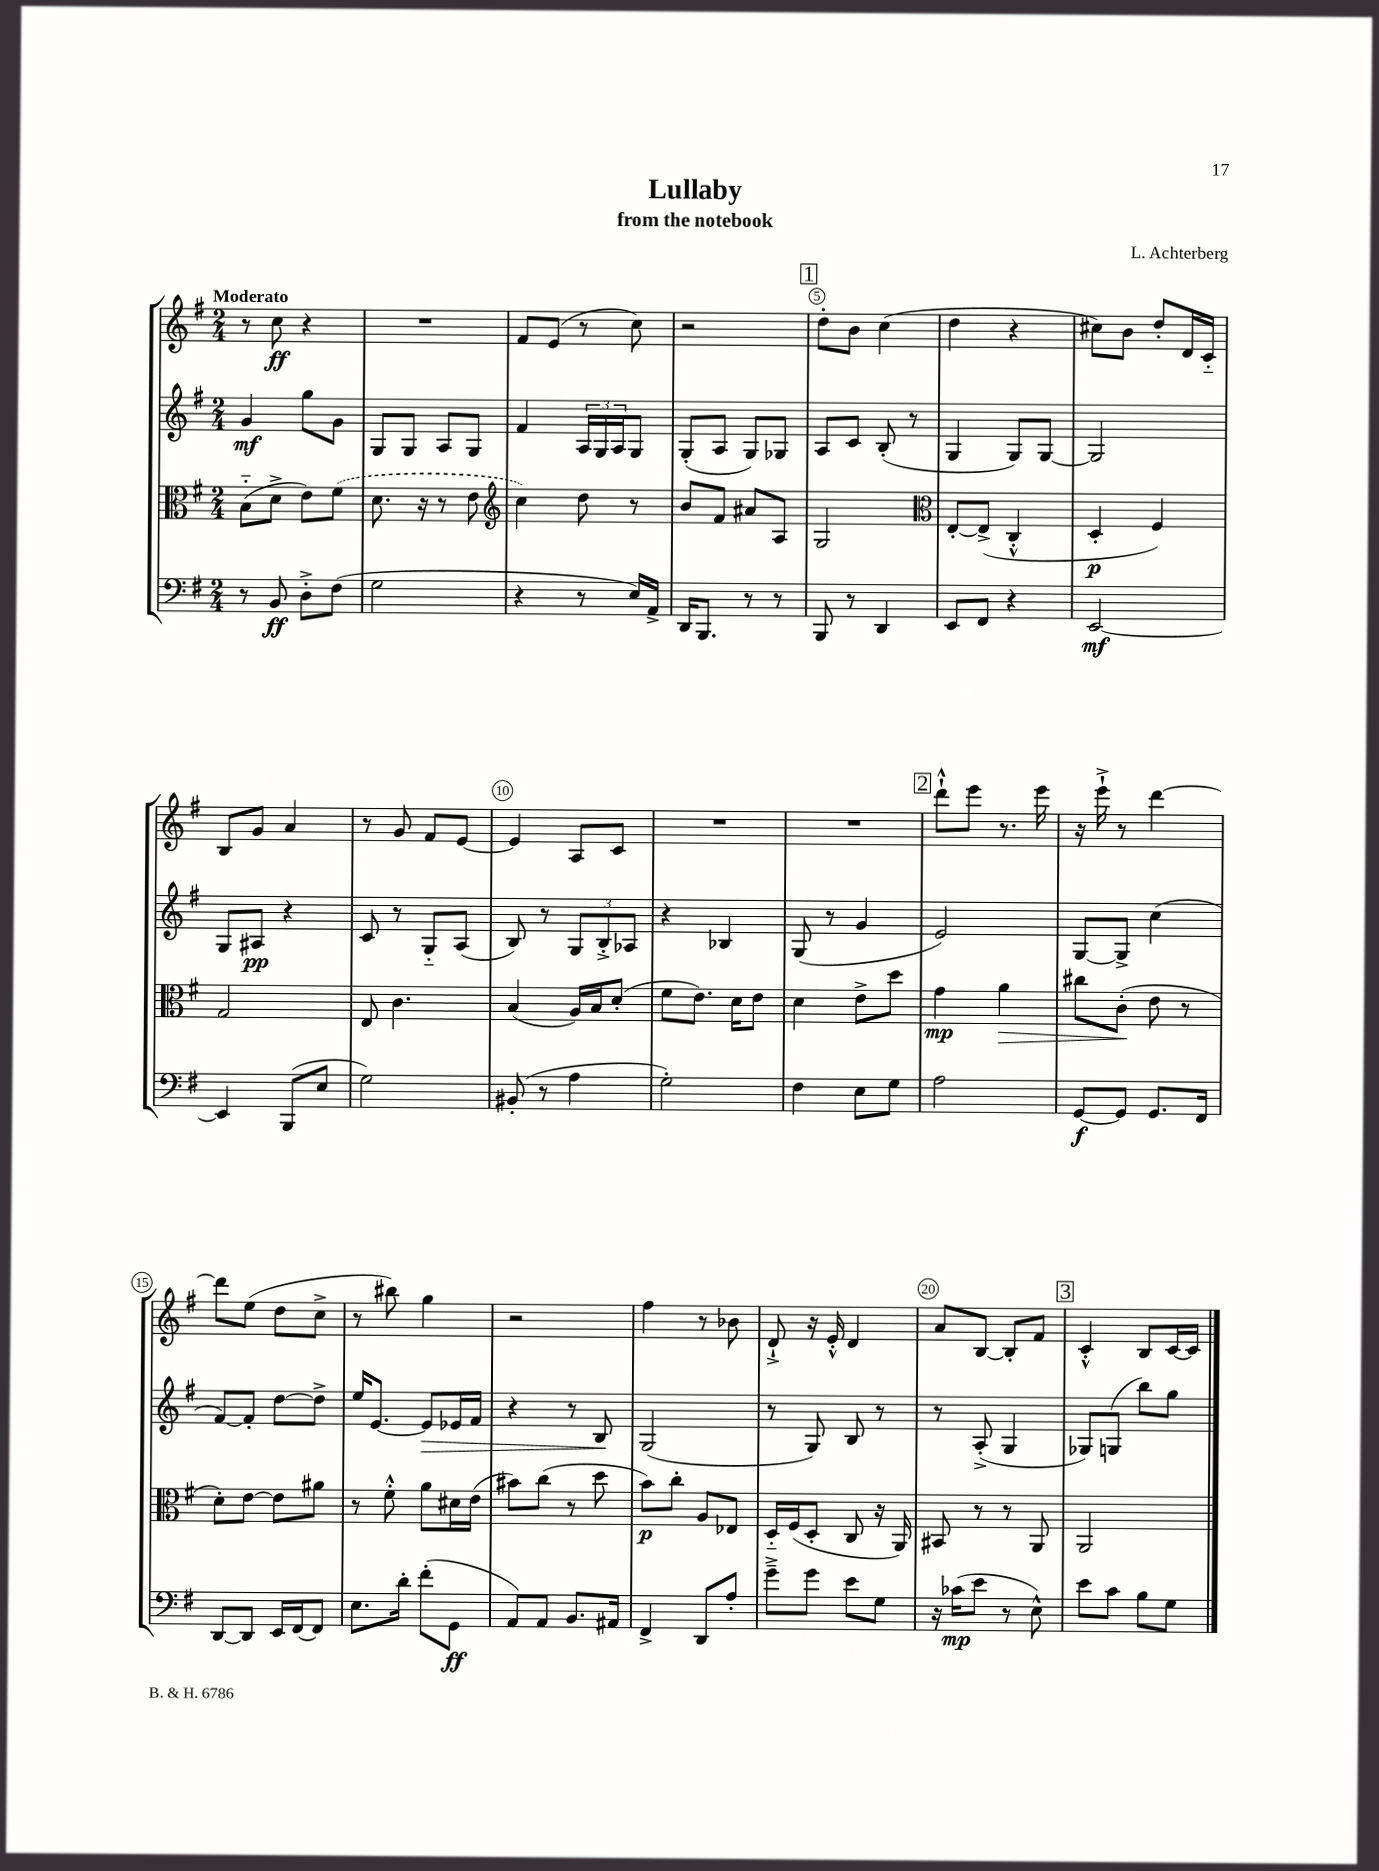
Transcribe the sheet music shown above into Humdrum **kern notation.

**kern	**dynam	**kern	**dynam	**kern	**dynam	**kern	**dynam
*part4	*part4	*part3	*part3	*part2	*part2	*part1	*part1
*staff4	*staff4	*staff3	*staff3	*staff2	*staff2	*staff1	*staff1
*clefF4	*	*clefC3	*	*clefG2	*	*clefG2	*
*k[f#]	*	*k[f#]	*	*k[f#]	*	*k[f#]	*
*M2/4	*	*M2/4	*	*M2/4	*	*M2/4	*
=1	=1	=1	=1	=1	=1	=1	=1
!	!	!	!	!	!	!LO:TX:a:B:t=Moderato	!
8r	.	(8B\L	.	4g/	mf	8r	.
8BB/	ff	8d^\J	.	.	.	8cc\	ff
8D'^\L	.	8e\L)	.	8gg\L	.	4r	.
(8F#\J	.	(8f#\J	.	8g\J	.	.	.
=2	=2	=2	=2	=2	=2	=2	=2
2G\	.	8.d\	.	8G/L	.	2r	.
.	.	.	.	8G/J	.	.	.
.	.	16r	.	.	.	.	.
.	.	8r	.	8A/L	.	.	.
.	.	8e\	.	8G/J	.	.	.
=3	=3	=3	=3	=3	=3	=3	=3
*	*	*clefG2	*	*	*	*	*
4r	.	4cc\)	.	4f#/	.	8f#/L	.
.	.	.	.	.	.	(8e/J	.
8r	.	8dd\	.	24A/LL	.	8r	.
.	.	.	.	24G/	.	.	.
.	.	.	.	24A/J	.	.	.
16E/LL)	.	8r	.	8G/J	.	8cc\)	.
16AA^/JJ	.	.	.	.	.	.	.
=4	=4	=4	=4	=4	=4	=4	=4
16DD/KL	.	8b/L	.	(8G'/L	.	2r	.
8.BBB/J	.	.	.	.	.	.	.
.	.	8f#/J	.	8A/J	.	.	.
8r	.	8a#X/L	.	8G/L)	.	.	.
8r	.	8A/J	.	8G-X/J	.	.	.
!!LO:REH:place=s1:t=1
=5	=5	=5	=5	=5	=5	=5	=5
8BBB/	.	2G/	.	8A/L	.	8dd'\L	.
8r	.	.	.	8c/J	.	8b\J	.
4DD/	.	.	.	(8B'/	.	(4cc\	.
.	.	.	.	8r	.	.	.
=6	=6	=6	=6	=6	=6	=6	=6
*	*	*clefC3	*	*	*	*	*
8EE/L	.	[8E'/L	.	4G/	.	4dd\	.
8FF#/J	.	(8E^/J]	.	.	.	.	.
4r	.	4C'^^/	.	8G/L)	.	4r	.
.	.	.	.	[8G/J	.	.	.
=7	=7	=7	=7	=7	=7	=7	=7
[2EE/	mf	4D'/	p	2G/]	.	8cc#X\L)	.
.	.	.	.	.	.	8b\J	.
.	.	4F#/)	.	.	.	8dd'/L	.
.	.	.	.	.	.	16d/L	.
.	.	.	.	.	.	16c/JJ	.
!!LO:LB:g=z
=8	=8	=8	=8	=8	=8	=8	=8
4EE/]	.	2G/	.	8G/L	.	8B/L	.
.	.	.	.	8A#X/J	pp	8g/J	.
(8BBB/L	.	.	.	4r	.	4a/	.
8E/J	.	.	.	.	.	.	.
=9	=9	=9	=9	=9	=9	=9	=9
2G\)	.	8E/	.	8c/	.	8r	.
.	.	4.c\	.	8r	.	8g/	.
.	.	.	.	8G/L	.	8f#/L	.
.	.	.	.	(8A/J	.	[8e/J	.
=10	=10	=10	=10	=10	=10	=10	=10
(8BB#X'/	.	(4B/	.	8B/)	.	4e/]	.
8r	.	.	.	8r	.	.	.
4A\	.	16A/LL)	.	12G/L	.	8A/L	.
.	.	16B/J	.	.	.	.	.
.	.	.	.	12B'^/	.	.	.
.	.	(8d'/J	.	.	.	8c/J	.
.	.	.	.	12A-X/J	.	.	.
=11	=11	=11	=11	=11	=11	=11	=11
2G'\)	.	8f#\L	.	4r	.	2r	.
.	.	8.e\J)	.	.	.	.	.
.	.	.	.	4B-X/	.	.	.
.	.	16d\KL	.	.	.	.	.
.	.	8e\J	.	.	.	.	.
=12	=12	=12	=12	=12	=12	=12	=12
4F#\	.	4d\	.	(8G/	.	2r	.
.	.	.	.	8r	.	.	.
8E\L	.	8e^\L	.	4g/	.	.	.
8G\J	.	8dd\J	.	.	.	.	.
!!LO:REH:place=s1:t=2
=13	=13	=13	=13	=13	=13	=13	=13
2A\	.	4g\	mp	2e/)	.	8ddd`^^\L	.
.	.	.	.	.	.	8eee\J	.
!	!	!	!LO:HP:b	!	!	!	!
.	.	4a\	>	.	.	8.r	.
.	.	.	.	.	.	16eee\	.
=14	=14	=14	=14	=14	=14	=14	=14
[8GG/L	f	8cc#X\L	.	[8G/L	.	16r	.
.	.	.	.	.	.	16eee`^\	.
8GG/J]	.	(8c'\J	.	8G^/J]	.	8r	.
8.GG/L	.	8e\	]	(4cc\	.	[4ddd\	.
.	.	8r	.	.	.	.	.
16FF#/Jk	.	.	.	.	.	.	.
!!LO:LB:g=z
=15	=15	=15	=15	=15	=15	=15	=15
[8DD/L	.	8d'\L)	.	[8f#/L)	.	8ddd\L]	.
8DD/J]	.	[8e\J	.	8f#'/J]	.	(8ee\J	.
16EE/LL	.	8e\L]	.	[8dd\L	.	8dd\L	.
[16FF#/J	.	.	.	.	.	.	.
8FF#/J]	.	8a#X\J	.	8dd^\J]	.	8cc^\J	.
=16	=16	=16	=16	=16	=16	=16	=16
8.E\L	.	8r	.	16ee/KL	.	8r	.
.	.	.	.	[8.e/J	.	.	.
.	.	8f#'^^\	.	.	.	8bb#X\)	.
16d'\Jk	.	.	.	.	.	.	.
!	!	!	!	!	!LO:HP:b	!	!
(8f#'\L	.	8a\L	.	8e/L]	>	4gg\	.
8GG\J	ff	16d#X\L	.	16e-X/L	.	.	.
.	.	(16e\JJ	.	16f#/JJ	.	.	.
=17	=17	=17	=17	=17	=17	=17	=17
8AA/L)	.	8b#X\L)	.	4r	.	2r	.
8AA/J	.	(8cc\J	.	.	.	.	.
8.BB/L	.	8r	.	8r	.	.	.
.	.	8dd\	.	8B/	.	.	.
16AA#X/Jk	.	.	.	.	.	.	.
.	.	.	.	.	]	.	.
=18	=18	=18	=18	=18	=18	=18	=18
4FF#^/	.	8b\L)	p	(2G/	.	4ff#\	.
.	.	8cc'\J	.	.	.	.	.
8DD/L	.	8A/L	.	.	.	8r	.
8A'/J	.	8E-X/J	.	.	.	8b-X\	.
=19	=19	=19	=19	=19	=19	=19	=19
8g~^\L	.	16D/LL	.	8r	.	8d`^/	.
.	.	(16F#/J	.	.	.	.	.
8g\J	.	8D'/J	.	8G/)	.	16r	.
.	.	.	.	.	.	16e'^^/	.
8e\L	.	8C/	.	8B/	.	4d/	.
8G\J	.	16r	.	8r	.	.	.
.	.	16AA/)	.	.	.	.	.
=20	=20	=20	=20	=20	=20	=20	=20
16r	.	8BB#X/	.	8r	.	8a/L	.
(16c-X\KL	mp	.	.	.	.	.	.
8e\J	.	8r	.	(8A'^/	.	[8B/J	.
8r	.	8r	.	4G/	.	8B'/L]	.
8E^^\)	.	8AA/	.	.	.	8f#/J	.
!!LO:REH:place=s1:t=3
=21	=21	=21	=21	=21	=21	=21	=21
8e\L	.	2AA/	.	8G-X/L)	.	4c'^^/	.
8c\J	.	.	.	(8Gn/J	.	.	.
8B\L	.	.	.	8bb\L)	.	8B/L	.
8G\J	.	.	.	8gg\J	.	[16c/L	.
.	.	.	.	.	.	16c/JJ]	.
==	==	==	==	==	==	==	==
*-	*-	*-	*-	*-	*-	*-	*-
